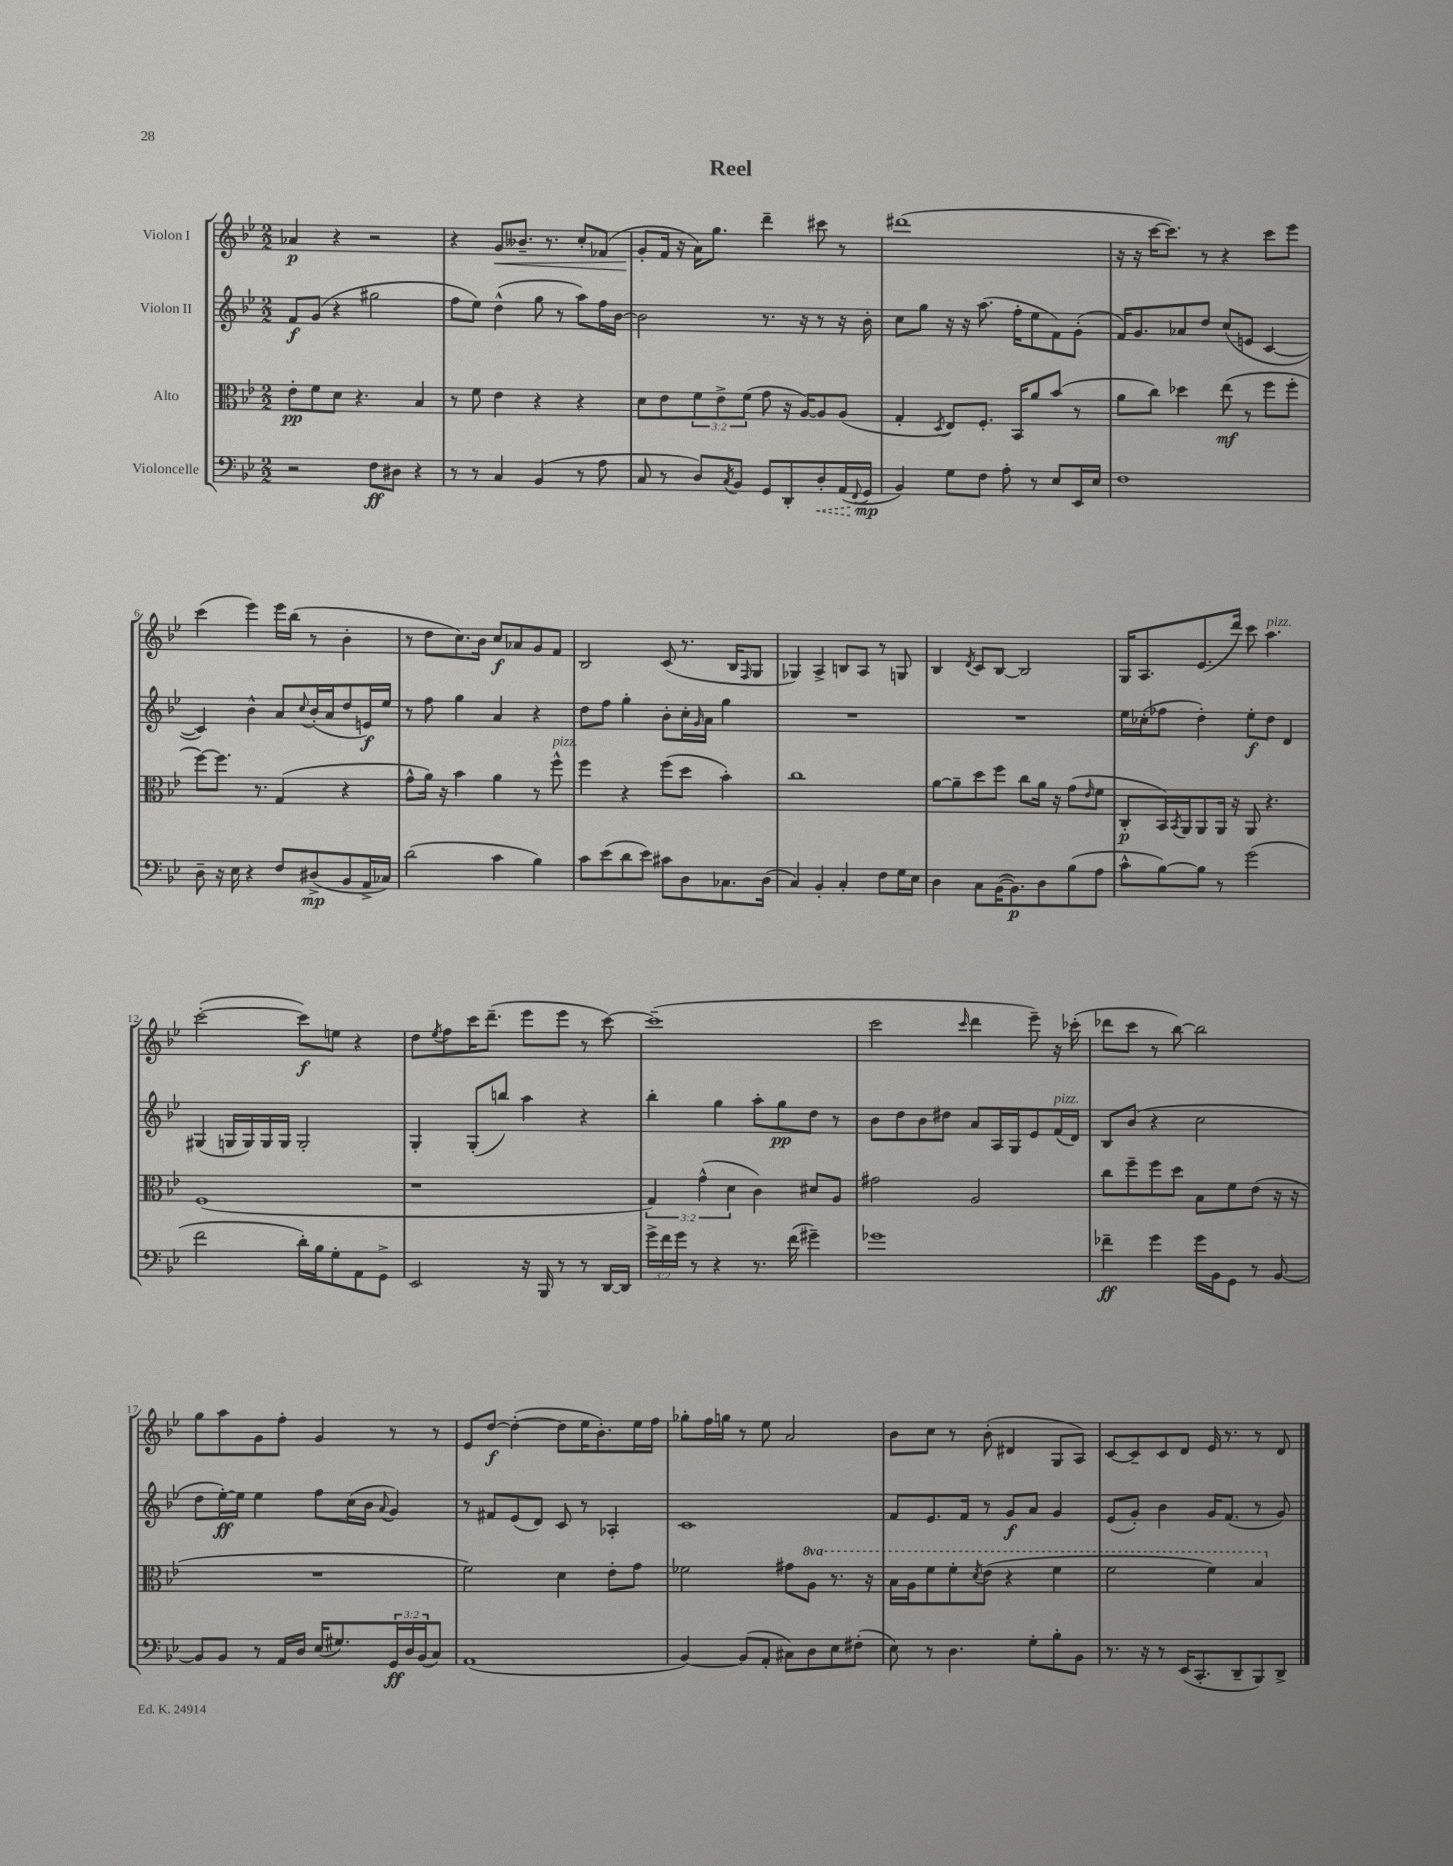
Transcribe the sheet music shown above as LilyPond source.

\header { title = "Reel" }
<<
\new StaffGroup <<
\new Staff = "s0" \with { instrumentName = "Violon I" } {
    \clef treble \key bes \major \numericTimeSignature \time 2/2
    aes'4\p r4 r2 |
    r4 g'8\< beses'8.-- r8. c''8-. fes'8( |
    g'8-.\! f'16 r16 a'16) g''8. d'''4-- cis'''8 r8 |
    dis'''1( |
    r16 r16 c'''16~ c'''8.) r8 r4 c'''8 ees'''8 |
    c'''4( ees'''4) ees'''16 bes''16( r8 bes'4-. |
    r8 d''8 c''8.) bes'16 c''8\f aes'8 g'8 f'8 |
    bes2 c'8( r8. bes16 \grace { f16 } g8 |
    ges4) a4-> b8 a8 r8 g8 |
    bes4 \acciaccatura { d'8 } c'8 bes8~ bes2 |
    g16 a8. ees'8.( d'''16) c'''8 a''4.^\markup { \italic "pizz." } |
    c'''2~-.( c'''8\f) e''8 r4 |
    d''8 \acciaccatura { ees''8 } f''8 c'''16 d'''8.--( ees'''8 ees'''8 r8 c'''8~) |
    c'''1--( |
    c'''2 \grace { c'''16 } d'''4 ees'''8--) r16 ces'''16-.( |
    des'''8 c'''8 r8 bes''8~) bes''2 |
    g''8 a''8 g'8 f''8-. g'4 r8 r8 |
    ees'8 d''8~\f d''4~-.( d''8 ees''16 bes'8.-.) ees''16 f''16 |
    ges''8-. f''16 g''16 r8 ees''8 a'2 |
    bes'8 c''8 r8 bes'8-.( dis'4 g8 a8) |
    c'8~ c'8-- c'8 d'8 ees'16 r8. r8 d'8 \bar "|." |
}
\new Staff = "s1" \with { instrumentName = "Violon II" } {
    \clef treble \key bes \major \numericTimeSignature \time 2/2
    f'8\f g'8( r4 gis''2 |
    f''8 ees''8) d''4-^( g''8 r8 a''8) f''16 bes'16~ |
    bes'2 r8. r16 r8 r16 bes'16-. |
    c''8 g''8 r16 r16 a''8.( f''16-. ees''8 f'8) g'8-.( |
    f'16) g'8. aes'8 d''8 c''8( e'8 c'4~ |
    c'4) bes'4-^ a'8 \appoggiatura { c''8 } bes'16-.( a'16 d''8 e'16\f) ees''16 |
    r8 f''8 g''4 a'4 r4 |
    d''8 f''8 g''4-. bes'8-. c''16-. \grace { g'16 } a'16 g''4 |
    R1 |
    R1 |
    ees''16 ces''16-.( fes''8 d''4-.) ees''8-.\f d''8 d'4 |
    gis4( g16 g16) g16 g16 g2-. |
    g4-. g8-.( b''8) a''4 r4 |
    bes''4-. g''4 a''8-. g''8\pp d''8 r8 |
    bes'8 d''8 bes'8 dis''8 a'8 a16 g16 ees'8 f'16^\markup { \italic "pizz." }( d'16) |
    bes8 bes'8( r4 c''2 |
    d''8 ees''16~-.\ff) ees''16 ees''4 f''8 c''16( bes'16 \appoggiatura { a'8 } g'4) |
    r8 fis'8 ees'8( d'8) c'8 r8 aes4-. |
    c'1 |
    f'8 ees'8. f'16 r8 g'8\f a'8 g'4 |
    ees'8( g'8-.) bes'4 g'16 f'8.( r8 g'8) \bar "|." |
}
\new Staff = "s2" \with { instrumentName = "Alto" } {
    \clef alto \key bes \major \numericTimeSignature \time 2/2 \override Staff.TupletNumber.text = #tuplet-number::calc-fraction-text \set Staff.ottavationMarkups = #ottavation-simple-ordinals
    ees'8-.\pp f'8 d'8 r4. bes4 |
    r8 f'8 ees'4 r4 r4 |
    d'8 ees'8 \tuplet 3/2 { f'8 ees'8-> f'8( } g'8 r16 a16~) a8 a8( |
    g4-. \acciaccatura { d8 } ees8) f8.-. bes,16 a'8 bes'8( r8 |
    a'8 c''8) des''4 ees''8\mf( r8 f''8 f''8-. |
    f''8~) f''8. r8. g4( r4 |
    g'8-^ a'16) r16 bes'4 a'4 r8 f''8-^^\markup { \italic "pizz." } |
    f''4 r4 f''8( d''8 bes'4-.) |
    c''1 |
    a'8~ a'8-- d''8 f''8 c''8 a'16 r16 g'8( \grace { ees'16 } f'8 |
    c8-.\p bes,16) \acciaccatura { bes,8 } a,16 a,8 a,16 r16 a,8 r4. |
    f1( |
    r1 |
    \tuplet 3/2 { g4) g'4-^( d'4 } c'4) dis'8 a8 |
    gis'2 a2 |
    c''8 f''8-- f''8 d''8 bes8 f'8 ees'8( r16 r16 |
    R1 |
    f'2) d'4 ees'8-. g'8 |
    fes'2 gis'8 \ottava #1 a'8 r8. r16 |
    bes'16 a'16 f''8 f''8-. \acciaccatura { d''8 } ees''8( r4 f''4 |
    f''2 f''4) bes'4 \ottava #0 \bar "|." |
}
\new Staff = "s3" \with { instrumentName = "Violoncelle" } {
    \clef bass \key bes \major \numericTimeSignature \time 2/2 \override Staff.TupletNumber.text = #tuplet-number::calc-fraction-text
    r2 f8\ff dis8 r4 |
    r8 r8 c4 bes,4( r8 a8 |
    c8 r8 d8) \acciaccatura { c8 } bes,8 g,8 d,8-. \once \override Hairpin.style = #'dashed-line d8-.\< a,16( \appoggiatura { f,8 } g,16\mp\! |
    bes,4) g8 f8 a8-. r8 ees8 ees,16 ees16 |
    f1 |
    d8-- r16 ees16 r4 f8 dis8->\mp( bes,8 a,16-> ces16) |
    d'2( c'4 bes4) |
    c'8 ees'8( d'8 ees'8) cis'8 d8 ces8. d16( |
    c4) bes,4-. c4-. f8 g16 ees16 |
    d4 c8 bes,16~( bes,8.\p) d8 bes8( a8 |
    c'8-^ bes8~) bes8 r8 g'2( |
    f'2 d'16-.) bes16 g8-. a,8 g,8-> |
    ees,2 r16 bes,,16 r8 r8 d,16~ d,16 |
    \tuplet 3/2 { g'16-> f'16 g'16 } r8 r4 r8. f'16( gis'4--) |
    ges'1 |
    fes'4--\ff g'4 g'16 bes,16 g,8 r8 bes,8~ |
    bes,8 bes,8 r8 a,16 d16 ees16( gis8.) \tuplet 3/2 { g,16\ff d16 bes,16( } c8) |
    a,1( |
    bes,4~) bes,8( a,8-. cis8) d8 ees8 fis8-.( |
    ees8) r8 d4. g8-. bes8-. bes,8 |
    r8. r16 r8 ees,16( c,8.-. d,8-- bes,,8) d,8-> \bar "|." |
}
>>
>>
